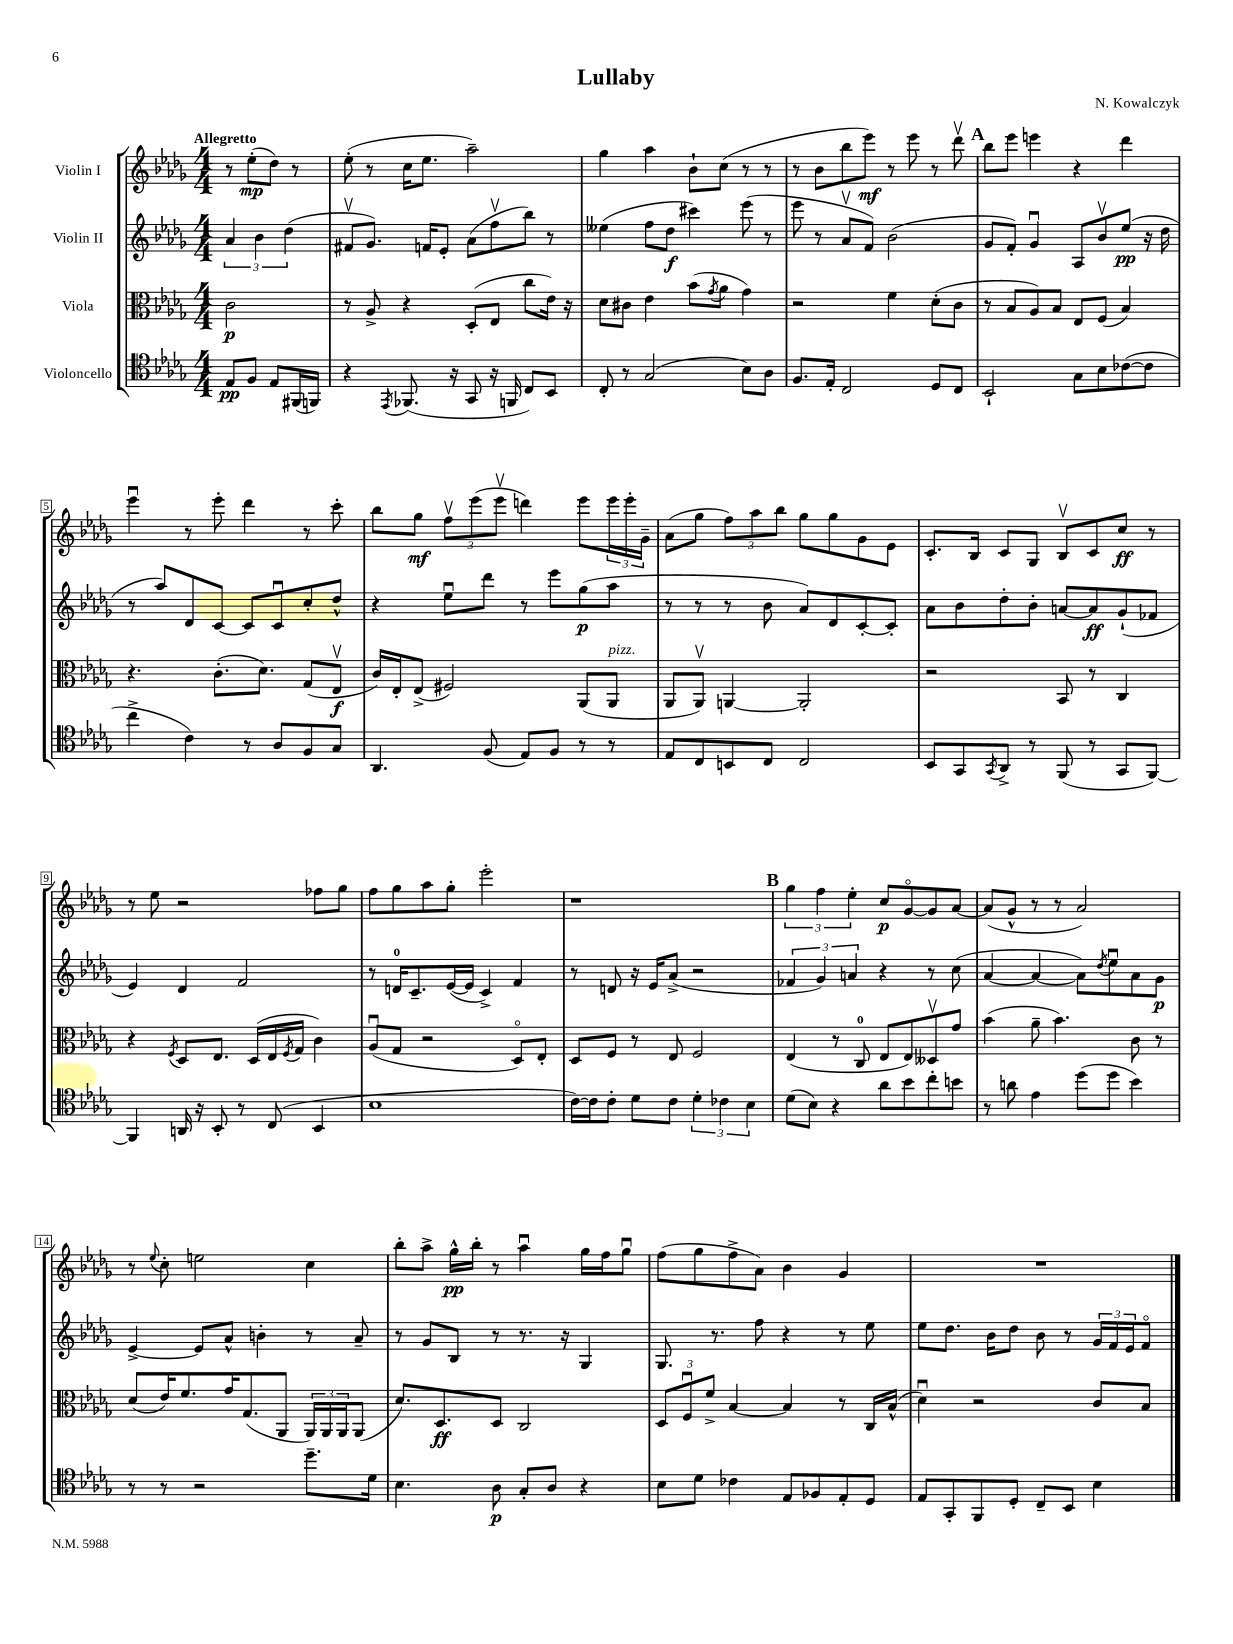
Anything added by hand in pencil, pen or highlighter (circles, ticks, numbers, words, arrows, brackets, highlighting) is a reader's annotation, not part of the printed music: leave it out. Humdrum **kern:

**kern	**kern	**kern	**kern
*staff4	*staff3	*staff2	*staff1
*clefC4	*clefC3	*clefG2	*clefG2
*k[b-e-a-d-g-]	*k[b-e-a-d-g-]	*k[b-e-a-d-g-]	*k[b-e-a-d-g-]
*M4/4	*M4/4	*M4/4	*M4/4
8E-	2c	6a-	8r
8F	.	.	(8ee-'
.	.	6b-	.
8E-	.	.	8dd-)
.	.	(6dd-	.
(16FF#	.	.	8r
16FF)	.	.	.
=	=	=	=
4r	8r	8f#v	(8ee-'
.	8A-^	8.g-)	8r
8qEE-	.	.	.
(8.FF-	4r	.	16cc
.	.	16f	8.ee-
.	.	8e-'	.
16r	.	.	.
8GG-	(8D-'	(8a-	2aa-~)
16r	8E-	8ffv	.
16FF	.	.	.
8C)	8cc	8bb-)	.
8BB-	16e-)	8r	.
.	16r	.	.
=	=	=	=
8C'	8d-	(4ee--	4gg-
8r	8c#	.	.
(2G-	4e-	8ff	4aa-
.	.	8dd-	.
.	(8b-	4ccc#)	8b-`
.	8qg-	.	.
.	8a-	.	(8cc
8B-)	4g-)	(8eee-	8r
8A-	.	8r	8r
=	=	=	=
8.F	2r	8eee-	8r
.	.	8r	8b-
16E-'	.	.	.
2C	.	8a-v	8bb-
.	.	8f)	8eee-)
.	4f	(2b-	8r
.	.	.	8eee-
8D-	(8d-'	.	8r
8C	8c	.	8ddd-v
=	=	=	=
2BB-`	8r	8g-	8bb-
.	8B-	8f')	8eee-
.	8A-)	4g-u	4eee
.	8B-	.	.
8G-	8E-	8A-	4r
8B-	(8F	8b-v	.
([8c-	4B-)	(8ee-	4ddd-
8c-]	.	16r	.
.	.	16dd-	.
=	=	=	=
4cc^	4.r	8r	4eee-u
.	.	8aa-)	.
4c)	.	8d-	8r
.	(8.c'	[8c	8eee-'
8r	.	8c]	4ddd-
.	8.d-)	.	.
8A-	.	8cu	.
8F	(8G-	8cc'	8r
8G-	8E-v	8dd-^^	8ccc'
=	=	=	=
4.AA-	16c)	4r	8bb-
.	16E-'	.	.
.	(8E-^	.	8gg-
.	2F#)	8ee-u	12ffv
.	.	.	(12eee-
(8F	.	8ddd-	.
.	.	.	12eee-v
8E-)	.	8r	4ddd)
8F	.	8eee-	.
8r	(8AA-	(8gg-	8eee-
8r	8AA-	8aa-	24eee-
.	.	.	24eee-'
.	.	.	24g-~
=	=	=	=
8E-	8AA-	8r	(8a-
8C	8AA-v)	8r	8gg-
8BB	[4AA	8r	12ff)
.	.	.	12aa-
8C	.	8b-	.
.	.	.	12bb-
2C	2AA']	8a-)	8gg-
.	.	8d-	8gg-
.	.	[8c'	8g-
.	.	8c']	8e-
=	=	=	=
8BB-	2r	8a-	8.c'
8GG-	.	8b-	.
.	.	.	16B-
8qGG-	.	.	.
8AA-^	.	8dd-'	8c
8r	.	8b-'	8G-
(8FF	8BB-	[8a	8B-v
8r	8r	8a]	8c
8GG-	4C	(8g-`	8cc
[8FF)	.	8f-	8r
=	=	=	=
4FF]	4r	4e-)	8r
.	.	.	8ee-
.	8qF	.	.
16AA	8D-	4d-	2r
16r	.	.	.
8BB-'	8.E-	.	.
8r	.	2f	.
.	(16D-	.	.
(8C	16E-	.	.
.	8qF	.	.
.	16G-	.	.
4BB-	4c)	.	8ff-
.	.	.	8gg-
=	=	=	=
1B-	(8A-u	8r	8ff
.	8G-	16d	8gg-
.	.	8.c~	.
.	2r	.	8aa-
.	.	([16e-	8gg-'
.	.	16e-]	.
.	.	4c^)	2eee-'
.	8D-o)	4f	.
.	8E-'	.	.
=	=	=	=
[16c)	8D-	8r	1r
16c]	.	.	.
8c'	8F	8d	.
8d-	8r	16r	.
.	.	16e-	.
8c	8E-	(8a-^	.
6d-'	2F	2r	.
6c-	.	.	.
6B-	.	.	.
=	=	=	=
(8d-	(4E-	6f-	6gg-
8B-)	.	.	.
.	.	6g-)	6ff
4r	8r	.	.
.	.	6a	6ee-'
.	8C	.	.
8a-	8E-	4r	8cc
8b-	8E-)	.	[8g-o
8cc'	8D--v	8r	8g-]
8b	8g-	(8cc	[8a-
=	=	=	=
8r	(4b-	[4a-	(8a-]
8a	.	.	8g-^^
4e-	8a-~	4a-_	8r
.	4.b-)	.	8r
(8dd-	.	8a-])	2a-)
.	.	8qdd-	.
8dd-	.	8ee-u	.
4b-)	8c	8a-	.
.	8r	8g-	.
=	=	=	=
8r	(8d-	[4e-^	8r
.	.	.	8qqee-
8r	16e-)	.	8cc'
.	8.f	.	.
2r	.	8e-]	2ee
.	16g-	8a-^^	.
.	(8.G-	.	.
.	.	4b'	.
.	8AA-	.	.
8.dd-~	24AA-)	8r	4cc
.	24AA-	.	.
.	24AA-	.	.
.	(8AA-	8a-~	.
16d-	.	.	.
=	=	=	=
4.B-	8.d-)	8r	8bb-'
.	.	8g-	8aa-^
.	8.D-	.	.
.	.	8B-	16gg-^^
.	.	.	16bb-'
8A-	8D-	8r	8r
8G-'	2C	8.r	4aa-u
8A-	.	.	.
.	.	16r	.
4r	.	4G-	16gg-
.	.	.	16ff
.	.	.	8gg-u
=	=	=	=
8B-	12D-	8.G-	(8ff
.	12Fu	.	.
8d-	.	.	8gg-
.	12f^	.	.
.	.	8.r	.
4c-	[4B-	.	8ff^
.	.	8ff	8a-)
8E-	4B-]	4r	4b-
8F-	.	.	.
8E-'	8r	8r	4g-
8D-	16C	8ee-	.
.	(16B-^^	.	.
=	=	=	=
8E-	4d-u)	8ee-	1r
8GG-'	.	8.dd-	.
8FF	2r	.	.
.	.	16b-	.
8D-'	.	8dd-	.
8C~	.	8b-	.
8BB-	.	8r	.
4B-	8c	24g-	.
.	.	24f	.
.	.	24e-	.
.	8B-	8fo	.
==	==	==	==
*-	*-	*-	*-
